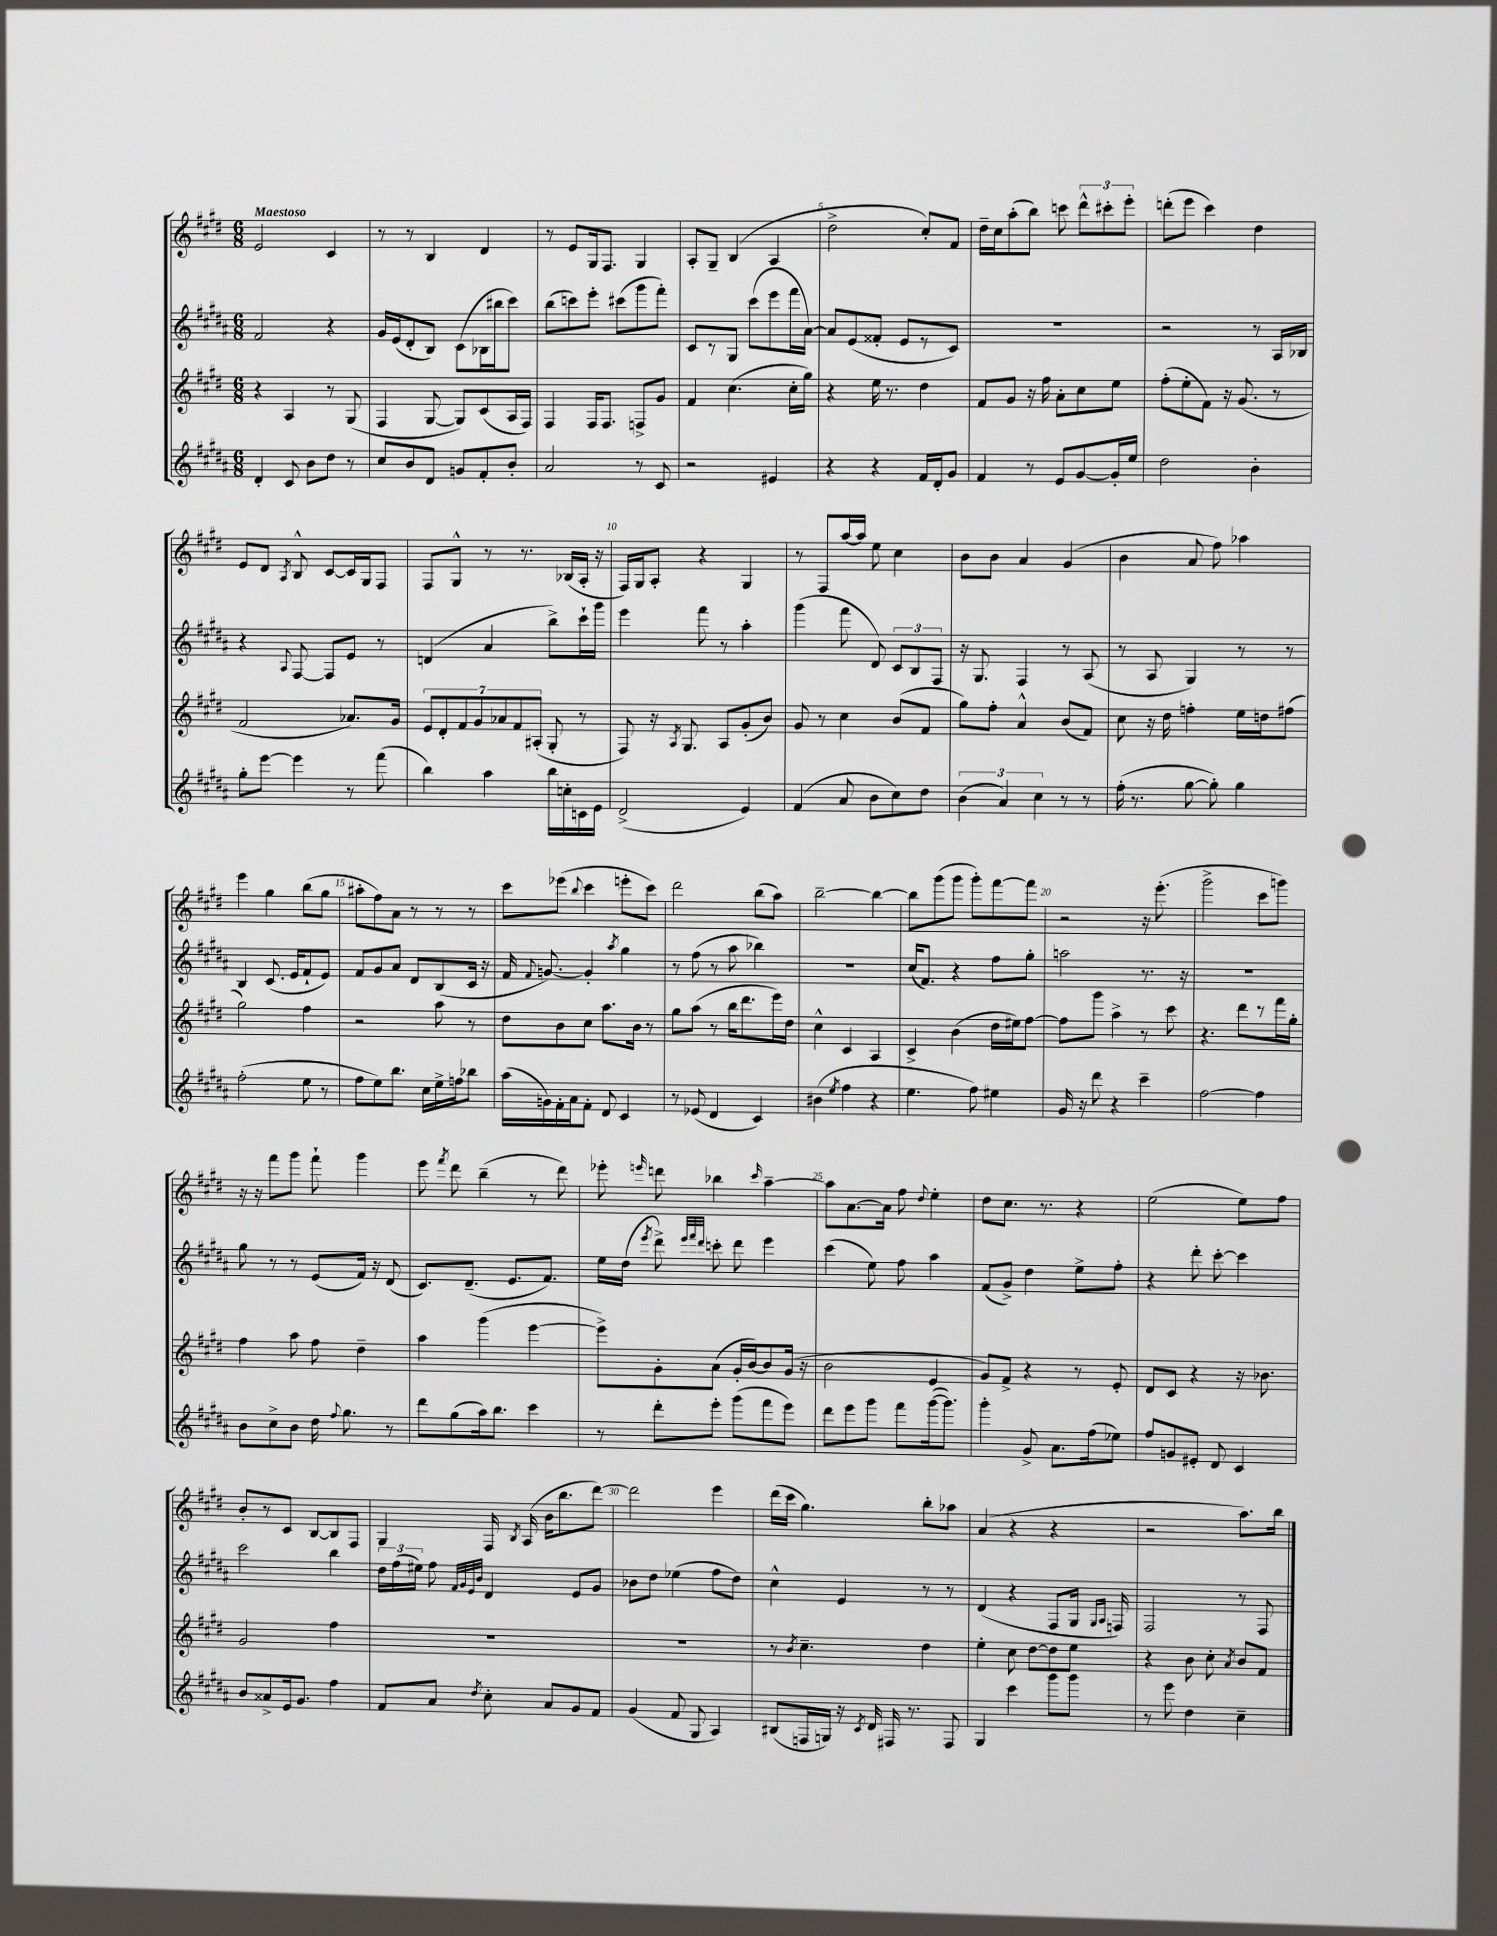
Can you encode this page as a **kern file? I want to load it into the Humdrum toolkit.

**kern	**kern	**kern	**kern
*staff4	*staff3	*staff2	*staff1
*clefG2	*clefG2	*clefG2	*clefG2
*k[f#c#g#d#a#]	*k[f#c#g#d#]	*k[f#c#g#d#a#]	*k[f#c#g#d#]
*M6/8	*M6/8	*M6/8	*M6/8
4d#'/	4r	2f#/	2e/
8c#/	4A/	.	.
8b\L	.	.	.
8dd#\J	8r	4r	4c#/
8r	(8G#/	.	.
=	=	=	=
8cc#/L	4F#/	16g#/LL	8r
.	.	(16e/J	.
8b/	.	8d#'/	8r
8d#/J	[8G#/	8B/J)	4B/
8g/L	8G#/]L)	(8c#\L	.
8f#'/	(8c#/	16B-\L	4d#/
.	.	16bb#\J	.
8b'/J	16A/L	8ccc#\J)	.
.	16F#/JJ)	.	.
=	=	=	=
2a#/	4F#/	(8bb\L	8r
.	.	8ccc\)	8e/L
.	16F#/LK	8eee'\J	16G#/k
.	8.F#/J	.	8.F#/J
.	.	(8ccc#\L	.
8r	8F^/L	8ggg#\	4G#/
8c#/	8g#/J	8fff#'\J)	.
=	=	=	=
2r	4f#/	8c#/L	8A'/L
.	.	8r	8G#~/J
.	(4.cc#\	8G#/J	(4B/
.	.	(8ccc#\L	.
4e#/	.	8eee\	4A/
.	16cc#'\LL	16fff#\L	.
.	16gg#\JJ)	[16a#\JJ)	.
=	=	=	=
4r	4r	8a#/]L	2dd#^\
.	.	(8e/	.
4r	16ee\	8f##'/J	.
.	8.r	.	.
.	.	8e/L	.
16f#/LL	4dd#\	8r	8cc#'/L)
16d#'/J	.	.	.
8g#/J	.	8c#/J)	8f#/J
=	=	=	=
4f#/	8f#/L	2.r	16dd#~\LL
.	.	.	16cc#\J
.	8g#/J	.	(8aa'\
8r	16r	.	8bb\J)
.	16ff#\	.	.
8e/L	8a'\L	.	8ccc\
[8g#/	8cc#\	.	12ddd#^^\L
.	.	.	12ccc#'\
16g#'/]L	8ee\J	.	.
.	.	.	12eee'\J
16ee/JJ	.	.	.
=	=	=	=
2dd#\	(8ff#'\L	2r	(8ddd'\L
.	8ee'\	.	8eee\J
.	8f#\J)	.	4ccc#\)
.	16r	.	.
.	(8.g#/	.	.
4b'\	.	8r	4dd#\
.	8r	16A#/LL	.
.	.	16B-/JJ	.
=	=	=	=
8gg#'\L	2f#/	4r	8e/L
[8eee\J	.	.	8d#/J
.	.	8qqA#/	8qA/
4eee\]	.	[8F#/	8B^^/
.	.	8F#/]L	[8c#/L
8r	8.a-/L)	8e/J	16c#/]L
.	.	.	16G#/J
(8fff#\	.	8r	8F#/J
.	16g#/Jk	.	.
=	=	=	=
4bb\)	14e/L	(4d/	8F#/L
.	14d#'/	.	.
.	.	.	8G#^^/J
.	14f#/	.	.
.	14g#/	.	.
4aa#\	.	4a#/	8r
.	14a-/	.	.
.	14f#/	.	.
.	.	.	8.r
.	(14A#'/J	.	.
16bb\LL	8G#'/	8bb^\L)	.
16cc'\	.	.	(16B-/LL
16c\	8r	16ccc#`\L	16A'/JJ
16e\JJ	.	16ggg#\JJ	16r
=	=	=	=
(2d#^/	8F#/)	4eee\	16F#/LL)
.	.	.	16G#/J
.	16r	.	8A'/J
.	8qA/	.	.
.	8.G#/	.	.
.	.	8fff#\	4r
.	8A/L	8r	.
4e/)	(8g#'/	4aa#'\	4G#/
.	8b/J)	.	.
=	=	=	=
(4f#/	8g#/	(4ggg#\	8r
.	8r	.	8F#/L
8a#/	4cc#\	8fff#\	[16aa/L
.	.	.	16aa/]JJ
8b\L	.	8d#/)	8ee\
8cc#\)	(8b/L	12c#/L	4cc#\
.	.	12B/	.
8dd#\J	8f#/J	.	.
.	.	12F#/J	.
=	=	=	=
(6b\	8gg#\L)	16r	8b\L
.	.	8.G#/	.
.	8ff#'\J	.	8b\J
6a#/)	.	.	.
.	4a^^/	4F#/	4a/
6cc#\	.	.	.
8r	(8b/L	8r	(4g#/
8r	8f#/J)	(8A#/	.
=	=	=	=
(16ff#'\	8cc#\	8r	4b\
8.r	.	.	.
.	16r	8A#/	.
.	16dd#\	.	.
[8gg#\	4ff'\	4G#/)	8a/
8gg#'\])	.	.	8ff#\)
4gg#\	16ee\LL	8r	4aa-\
.	16dd\J	.	.
.	(8ff#\J	8r	.
=	=	=	=
(2ff#'\	2gg#\)	4B/	4eee\
.	.	(8.c#/	4gg#\
.	.	16e/LK	.
8ee\	4ff#\	8f#`/	(8bb\L
8r	.	8e/J)	8gg#\J
=	=	=	=
8ff#\L	2r	8f#/L	8aa#'\L
8ee\)	.	8g#/	8ff#\)
8.bb\J	.	8a#/J	8a\J
.	.	8d#/L	8r
16cc#\LL	.	.	.
16ee^\	8aa\	(8B/	8r
16ff\J	.	.	.
8bb-\J	8r	16c#/Jk	8r
.	.	16r	.
=	=	=	=
(16aa#\LL	8dd#\L	16f#/	8ccc#\L
.	.	8qqf#/	.
16g\)	.	[8.g/)	.
16f#'\	8b\	.	(8eee-\J
16a#\J	.	.	.
.	.	.	8qqbb/
8f#'\J	8cc#\J	4g'/]	4ccc#\
8d#/	8.aa\L	.	.
.	.	8qaa#/	.
4c#/	.	4gg#\	8eee'\L
.	16b\Jk	.	.
.	8r	.	8ccc#\J)
=	=	=	=
8r	8gg#\L	8r	2ddd#\
(8e-/	(8aa\J	(8ff#\	.
4d#/	8r	8r	.
.	16bb\LK	8aa#\	.
.	8.ddd#\	.	.
4c#/)	.	4bb-\)	(8bb\L
.	16eee\L)	.	8aa\J)
.	16dd#\JJ	.	.
=	=	=	=
(4b#\	4cc#^^\	2.r	[2bb~\
8qee/	.	.	.
4ff#\	4c#/	.	.
4r	4A/	.	4bb\_
=	=	=	=
4.ee\	4c#^/	(16cc#/LK	8bb\]L
.	.	8.f#/J)	.
.	.	.	(8ggg#\
.	(4b\	4r	8ggg#\J
8ff#\)	.	.	8ggg#'\L)
4ee#\	16dd#\LL	8ff#\L	[8fff#\
.	16ee#\J)	.	.
.	[8ff#\J	8gg#'\J	8fff#\]J
=	=	=	=
16g#/	8ff#\]L	2aa\	2r
16r	.	.	.
8ddd#\	8ggg#\J	.	.
4r	4aa^\	.	.
4ccc#~\	8r	8.r	16r
.	.	.	(8.eee'\
.	8ccc#\	.	.
.	.	16r	.
=	=	=	=
[2ff#\	4.r	2.r	2ggg#^\
.	8ddd#\L	.	.
4ff#\]	8r	.	8ccc#\L
.	16fff#\L	.	8ggg\J)
.	16gg#'\JJ	.	.
=	=	=	=
8b\L	4ff#\	8gg#\	16r
.	.	.	16r
8cc#^\	.	8r	8fff#\L
8b\J	8aa\	8r	8ggg#\J
16dd#\	8ff#\	(8e/L	8fff#`\
8qqff#/	.	.	.
8.gg#\	.	.	.
.	4dd#~\	16f#/Jk)	4ggg#\
.	.	16r	.
8r	.	(8d#/	.
=	=	=	=
8ddd#\L	4aa\	8.c#/L)	8eee\
.	.	.	8qfff#/
(8gg#\	.	.	8ddd#\
.	.	(8.d#~/J	.
16aa#\k)	(4ggg#\	.	(4bb~\
8.bb\J	.	.	.
.	.	8.e/L	.
4ccc#\	[4eee\	.	8r
.	.	8.f#/J)	.
.	.	.	8ddd#\)
=	=	=	=
8r	8eee^\]L)	16ee\LL	8eee-'\
.	.	(16dd#\JJ	.
.	.	8qeee/	16qqeee/
8ddd#'\L	8g#'\	8ddd#^\)	8ddd\
.	.	32qqeee/LLL	.
.	.	32qqfff#/	.
.	.	32qqddd#/JJJ	.
8eee'\J	(8a\J	8ccc'\	4bb-\
(8ggg#\L	16g#'/LL	8ddd#\	.
.	[16b/J)	.	.
.	.	.	16qqccc#/
8fff#\	8b/]	4eee\	[4aa~\
8eee\J)	(16g#/Jk	.	.
.	16r	.	.
=	=	=	=
8ddd#\L	2b\	(4ccc#\	8aa\]L
8eee\	.	.	[8.a\
8ggg#\J	.	8ee\)	.
.	.	.	16a\]Jk
8fff#\L	.	8ff#\	8ff#\
.	.	.	8qqdd#/
([16ggg#\k	4e/	4aa#\	4ee'\
8.ggg#\]J)	.	.	.
=	=	=	=
4ggg#'\	8g#/L)	(8f#/L	8dd#\L
.	8f#^/J	8g#^/J)	8.cc#\J
8g#^/	4r	4dd#\	.
.	.	.	8.r
8.a#\L	.	.	.
.	8r	8ee^\L	4r
(16ff#\k	.	.	.
8ee-\J)	8e'/	8ff#'\J	.
=	=	=	=
8ff#/L	8d#/L	4r	(2ee\
8g/	8c#/J	.	.
8e#'/J	4r	8ddd#'\	.
8d#/	.	[8ccc#'\	.
4c#/	16r	4ccc#\]	8ee\L)
.	8.b-\	.	.
.	.	.	8ff#\J
=	=	=	=
8b/L	2g#/	2ccc#\	8b'/L
8a##^/	.	.	8r
16e/k	.	.	8c#/J
8.g#/J	.	.	.
.	.	.	[8B/L
4ff#\	4ff#\	4bb\	8B/]
.	.	.	8F#/J
=	=	=	=
8f#/L	2.r	24dd#\LL	4G#/
.	.	(24ff#\	.
.	.	24ee#\JJ)	.
8a#/J	.	8ff#\	.
.	.	32qqf#/LLL	.
.	.	32qqg#/	.
.	.	32qqe/	.
8qdd#/	.	32qqb/JJJ	.
8cc#'\	.	4d#/	16F#/
.	.	.	8qB/
.	.	.	(16A/
8a#/L	.	.	16b\LK
.	.	.	8.bb\
8g#/	.	8e/L	.
8f#/J	.	8g#/J	[8ddd#\J)
=	=	=	=
(4g#/	2.r	8b-\L	2ddd#\]
.	.	8dd#\J	.
8f#/	.	(4ee-\	.
8G#/	.	.	.
4A#/)	.	8ff#\L	4eee\
.	.	8dd#\J)	.
=	=	=	=
(8B#/L	8r	4cc#^^\	(16ddd#\LL
.	.	.	16ccc#\JJ
.	8qb/	.	.
16F/L	4.cc#~\	.	4.gg#\)
16G/JJ)	.	.	.
16r	.	4e/	.
8qc#/	.	.	.
16d#/	.	.	.
16F#/	.	.	.
8.r	.	.	.
.	4dd#\	8r	8bb'\L
8F#/	.	8r	8aa-\J
=	=	=	=
4G#/	4ee'\	(4d#/	(4a/
4ccc#\	8cc#\	4r	4r
.	[8dd#\L	.	.
8ggg#\L	8dd#\]	8F#/L	4r
8ggg#\J	8ee\J	16G#/Jk	.
.	.	16qqG#/LL	.
.	.	16qqA#/JJ	.
.	.	16F/)	.
=	=	=	=
8r	4r	2F#/	2r
8eee\	.	.	.
4dd#\	8b\	.	.
.	8cc#'\	.	.
.	8qa/	.	.
4cc#~\	8b/L	8r	8.aa\L)
.	8f#/J	8F#/	.
.	.	.	16bb\Jk
==	==	==	==
*-	*-	*-	*-
